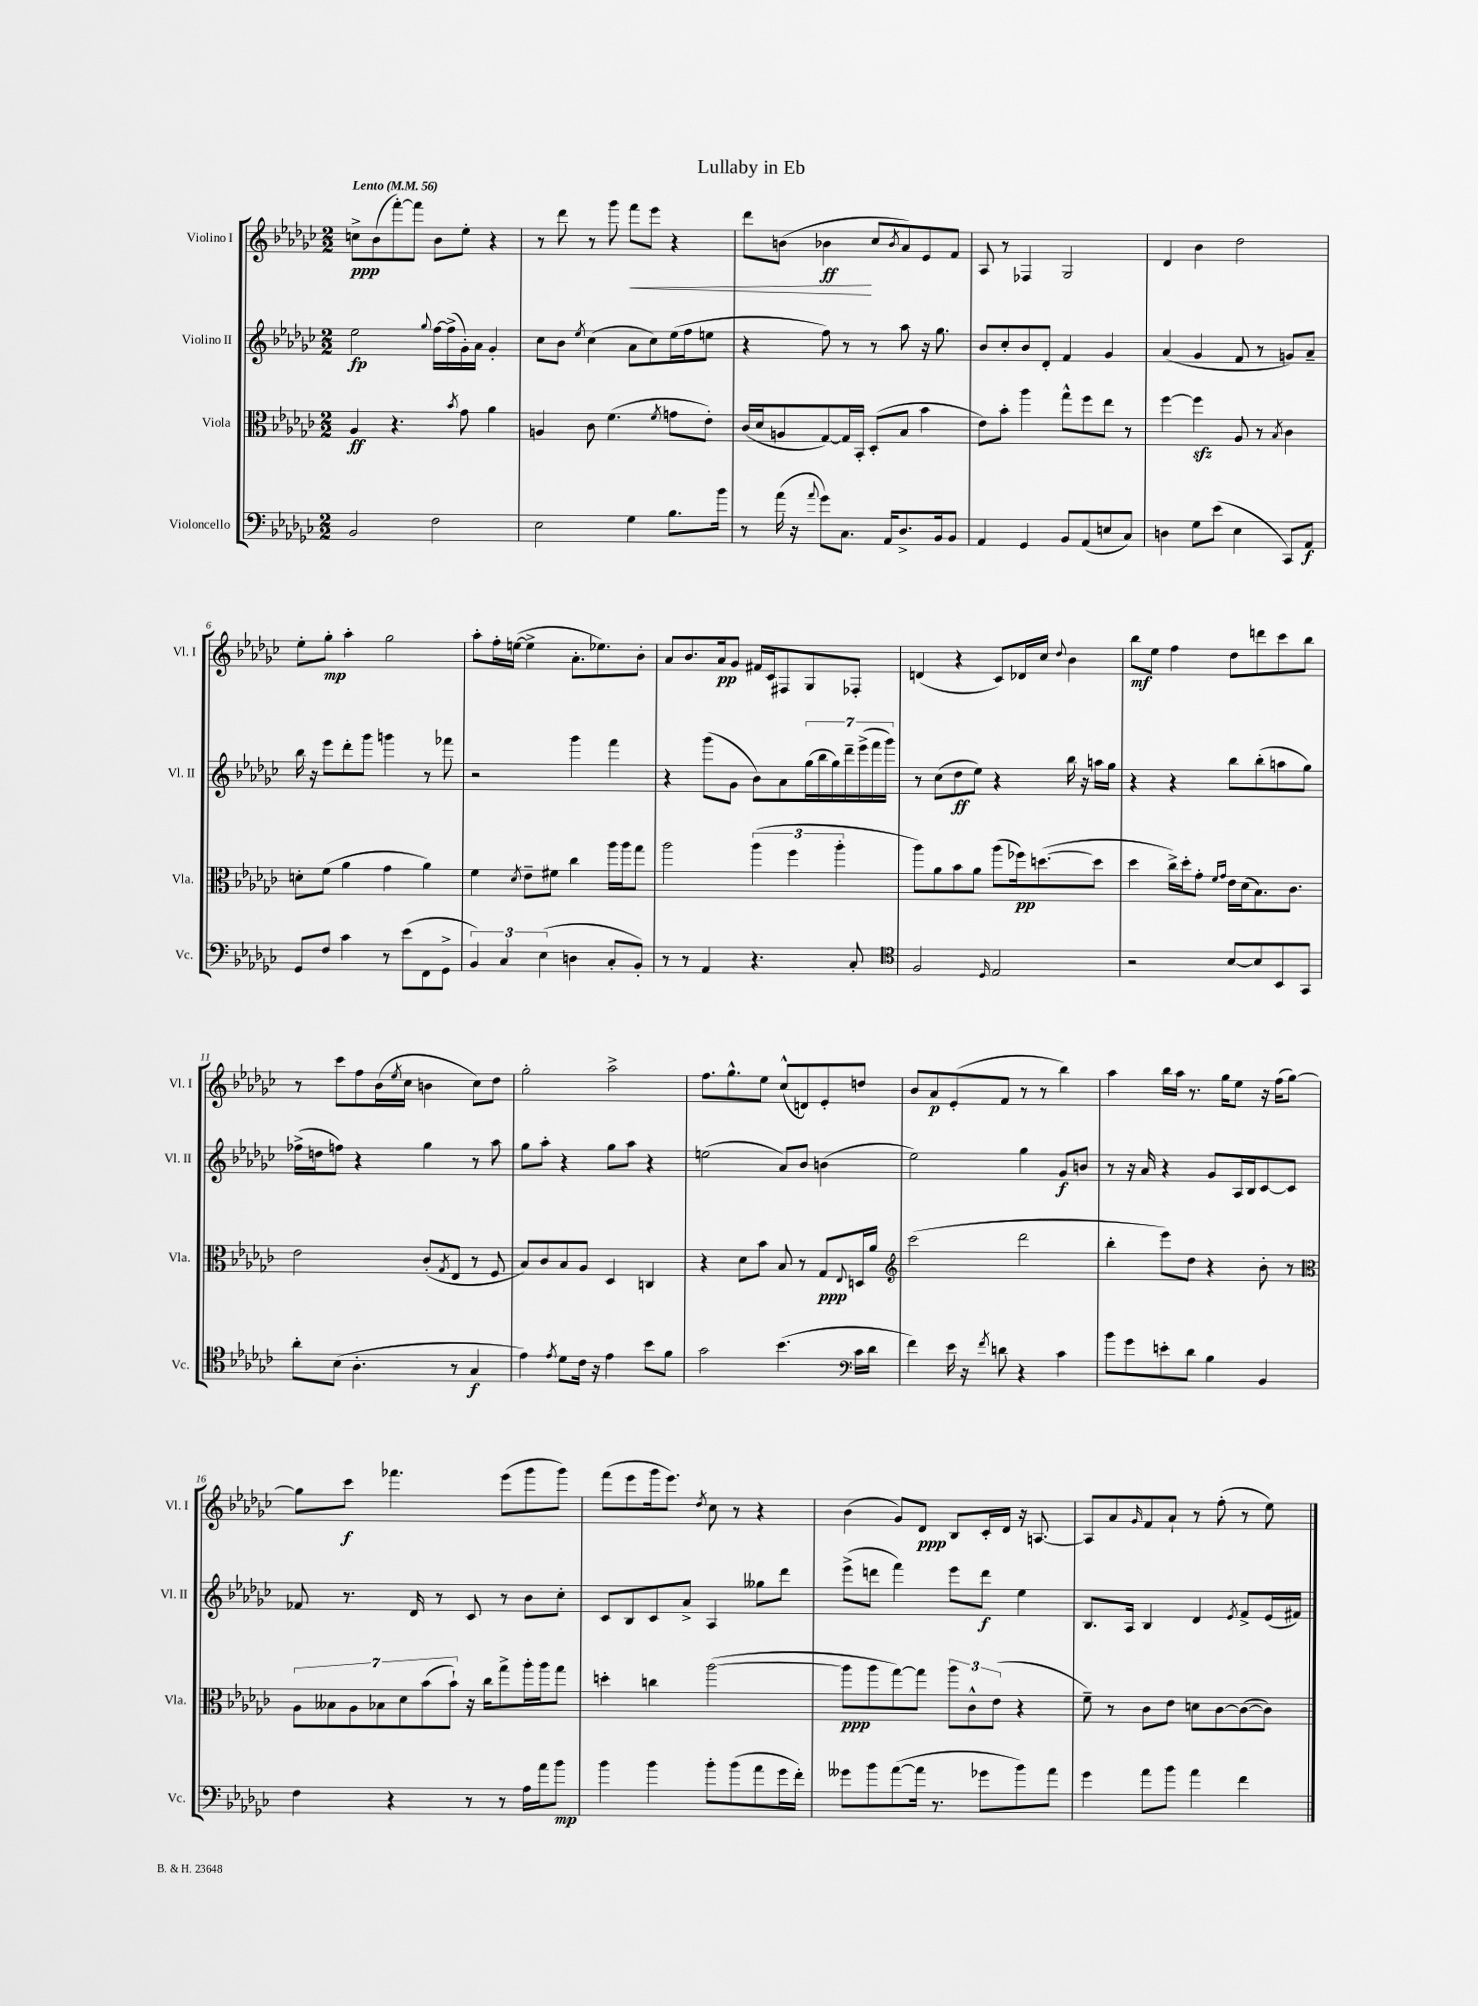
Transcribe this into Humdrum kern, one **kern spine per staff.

**kern	**kern	**kern	**kern
*staff4	*staff3	*staff2	*staff1
*clefF4	*clefC3	*clefG2	*clefG2
*k[b-e-a-d-g-c-]	*k[b-e-a-d-g-c-]	*k[b-e-a-d-g-c-]	*k[b-e-a-d-g-c-]
*M2/2	*M2/2	*M2/2	*M2/2
*MM56	*MM56	*MM56	*MM56
2BB-	4A-	2ee-	8cc^
.	.	.	(8b-
.	4.r	.	[8fff')
.	.	.	8fff]
.	.	8qqgg-	.
2F	.	[16ff	8b-
.	.	(16ff^]	.
.	8qb-	.	.
.	8g-	16g-')	8ee-'
.	.	16a-	.
.	4a-	4g-'	4r
=	=	=	=
2E-	4A	8cc-	8r
.	.	8b-	8ddd-
.	.	8qee-	.
.	8c-	(4cc-	8r
.	(4.f	.	8ggg-
4G-	.	8a-	8fff
.	.	8cc-)	8eee-
.	8qf	.	.
8.B-	8g	(16ee-	4r
.	.	16ff	.
.	8e-')	8ee	.
16b-	.	.	.
=	=	=	=
8r	(16c-	4r	8ddd-
.	16d-	.	.
(16a-	8A	.	(8b
16r	.	.	.
8qqa-	.	.	.
8g-)	[8G-)	8ff)	4b-
8.C-	16G-]	8r	.
.	16BB-'	.	.
.	(8D-'	8r	8cc-
16AA-	.	.	.
.	.	.	8qb-
8.D-^	8B-	8aa-	8a-)
.	4b-	16r	8e-
16BB-	.	8.gg-	.
8BB-	.	.	8f
=	=	=	=
4AA-	8e-)	8b-	8A-
.	8b-'	8cc-'	8r
4GG-	4aa-	8b-	4F-
.	.	8d-'	.
8BB-	8gg-^^	4f	2G-
(8AA-	8ff	.	.
8E	8ee-	4g-	.
8C-)	8r	.	.
=	=	=	=
4D	[4ff	(4a-	4d-
8G-	4ff]	4g-	4b-
(8e-	.	.	.
4E-	8A-	8f	2dd-
.	8r	8r	.
.	8qB-	.	.
8CC-)	4c-	8g)	.
8AA-	.	8a-~	.
=	=	=	=
8GG-	8d'	16bb-	8ee-'
.	.	16r	.
8F	(8f	8eee-	8gg-'
4c-	4a-	8ddd-'	4aa-'
.	.	8ggg-	.
8r	4g-	4ggg	2gg-
(8e-	.	.	.
8FF	4a-)	8r	.
8GG-^	.	8fff-	.
=	=	=	=
6BB-)	4f	2r	8aa-'
.	.	.	16ff'
6C-	.	.	.
.	.	.	([16ee
.	8qd-	.	.
.	8e-~	.	4ee^]
(6E-	.	.	.
.	8f#	.	.
4D	4cc-	4ggg-	8.a-'
.	.	.	8.ee-)
8C-'	16aa-	4fff	.
.	16aa-	.	.
8BB-')	8gg-	.	8b-'
=	=	=	=
8r	2aa-	4r	8a-
8r	.	.	8.b-
4AA-	.	(8ggg-	.
.	.	.	16a-
.	.	8g-	8g-
4.r	(6aa-	8b-)	16f#
.	.	.	16c-
.	.	8a-	8F#
.	6ff	.	.
.	.	(28gg-	8G-
.	.	28bb-	.
.	.	28gg-)	.
.	6aa-'	.	.
.	.	28ddd-~	.
8C-'	.	.	8F-'
.	.	(28eee-^	.
.	.	28fff	.
.	.	28ggg-)	.
=	=	=	=
*clefC4	*	*	*
2F	8aa-)	8r	(4d
.	8a-	(8cc-	.
.	8b-	8dd-	4r
.	8a-	8ee-)	.
16qqD-	.	.	.
2E-	(8aa-	4r	8c-)
.	16ff-)	.	16d-
.	([8.dd	.	16cc-
.	.	.	8qqdd-
.	.	16bb-	4b-
.	.	16r	.
.	8dd]	16aa	.
.	.	16gg-	.
=	=	=	=
2r	4dd-	4r	8bb-
.	.	.	8ee-
.	16cc-^)	4r	4ff
.	16dd-'	.	.
.	8g-'	.	.
.	16qqf	.	.
.	16qqg-	.	.
[8B-	16e-	8bb-	8dd-
.	(16d-	.	.
8B-]	8.B-)	(8bb-'	8ddd
8BB-	.	8aa	8ccc-
.	8.c-	.	.
8GG-	.	8gg-)	8bb-
=	=	=	=
8a-'	2e-	(16ff-^	8r
.	.	16dd	.
(8B-	.	8ff)	8ccc-
4.A-'	.	4r	8ff
.	.	.	(16b-
.	.	.	8qee-
.	.	.	16cc-
.	(8c-'	4gg-	4b
.	8qG-	.	.
8r	8E-	.	.
4G-	8r	8r	8cc-)
.	8F	8aa-	8dd-
=	=	=	=
4e-)	8B-)	8gg-	2gg-'
.	8c-	8aa-'	.
8qe-	.	.	.
8d-	8B-	4r	.
16c-	8A-	.	.
16r	.	.	.
4e-	4D-	8gg-	2aa-^
.	.	8aa-	.
8b-	4C	4r	.
8f	.	.	.
=	=	=	=
2g-	4r	(2ee	8.ff
.	.	.	8.gg-^^
.	8d-	.	.
.	8b-	.	8ee-
(4.b-	8B-	8a-)	(8cc-^^
.	8r	8b-	8d)
.	8G-	(4b	8e-'
*clefF4	*	*	*
.	8qqE-	.	.
16c-	16D	.	8dd
16d-	16a-	.	.
=	=	=	=
*	*clefG2	*	*
4f)	(2ccc-	2ee-)	8b-
.	.	.	8a-
16e-	.	.	(8e-'
16r	.	.	.
8qf	.	.	.
8d	.	.	8f
4r	2ddd-	4gg-	8r
.	.	.	8r
4c-	.	8g-	4bb-)
.	.	8b	.
=	=	=	=
8b-	4bb-'	8r	4aa-
8g-	.	16r	.
.	.	16a-	.
8e'	8eee-)	4r	16bb-
.	.	.	16aa-
8d-	8dd-	.	8.r
4B-	4r	8g-	.
.	.	.	16gg-
.	.	16A-	8ee-
.	.	16B-	.
4BB-	8b-'	[8c-	16r
.	.	.	(16ff
.	8r	8c-]	[8gg-)
=	=	=	=
*	*clefC3	*	*
4F	14A-	8f-	8gg-]
.	14B--	.	.
.	.	8.r	8ccc-
.	14A-	.	.
.	14B-	.	.
4r	.	.	4.fff-
.	14d-	.	.
.	.	16d-	.
.	(14b-	.	.
.	.	8r	.
.	14b-`)	.	.
8r	16r	8c-	.
.	16cc-	.	.
8r	8gg-^	8r	(8eee-
16A-	16aa-'	8b-	8ggg-
16a-	16aa-	.	.
8b-	8gg-	8cc-'	8ggg-)
=	=	=	=
4b-	4dd'	8c-	(8fff
.	.	8B-	8eee-
4b-	4cc	8c-	16ggg-
.	.	.	8.eee-)
.	.	8a-^	.
.	.	.	8qdd-
8b-'	([2aa-	4A-	8cc-
(8b-	.	.	8r
8a-	.	8gg--	4r
16g-	.	8ddd-	.
16f')	.	.	.
=	=	=	=
8g--	8aa-]	(8eee-^	(4b-
8b-	8aa-	8ddd	.
([8a-	[8gg-)	4fff)	8g-)
16a-]	8gg-]	.	8d-
8.r	.	.	.
.	12aa-	8eee-	8B-
.	12c-^^	.	.
8g-	.	8ddd	16c-'
.	(12e-	.	.
.	.	.	16d-
8b-)	4r	4ee-	16r
.	.	.	[8.A
8a-	.	.	.
=	=	=	=
4g-	8f~)	8.B-	8A]
.	8r	.	8a-
.	.	16A-	.
.	.	.	16qqg-
8a-	8c-	4B-	8f
8b-	8e-	.	8a-`
4a-	8d	4d-	8r
.	[8c-	.	(8ff'
.	.	8qe-	.
4f	(8c-_	8f^	8r
.	8c-])	(16e-	8ee-)
.	.	16f#)	.
==	==	==	==
*-	*-	*-	*-
